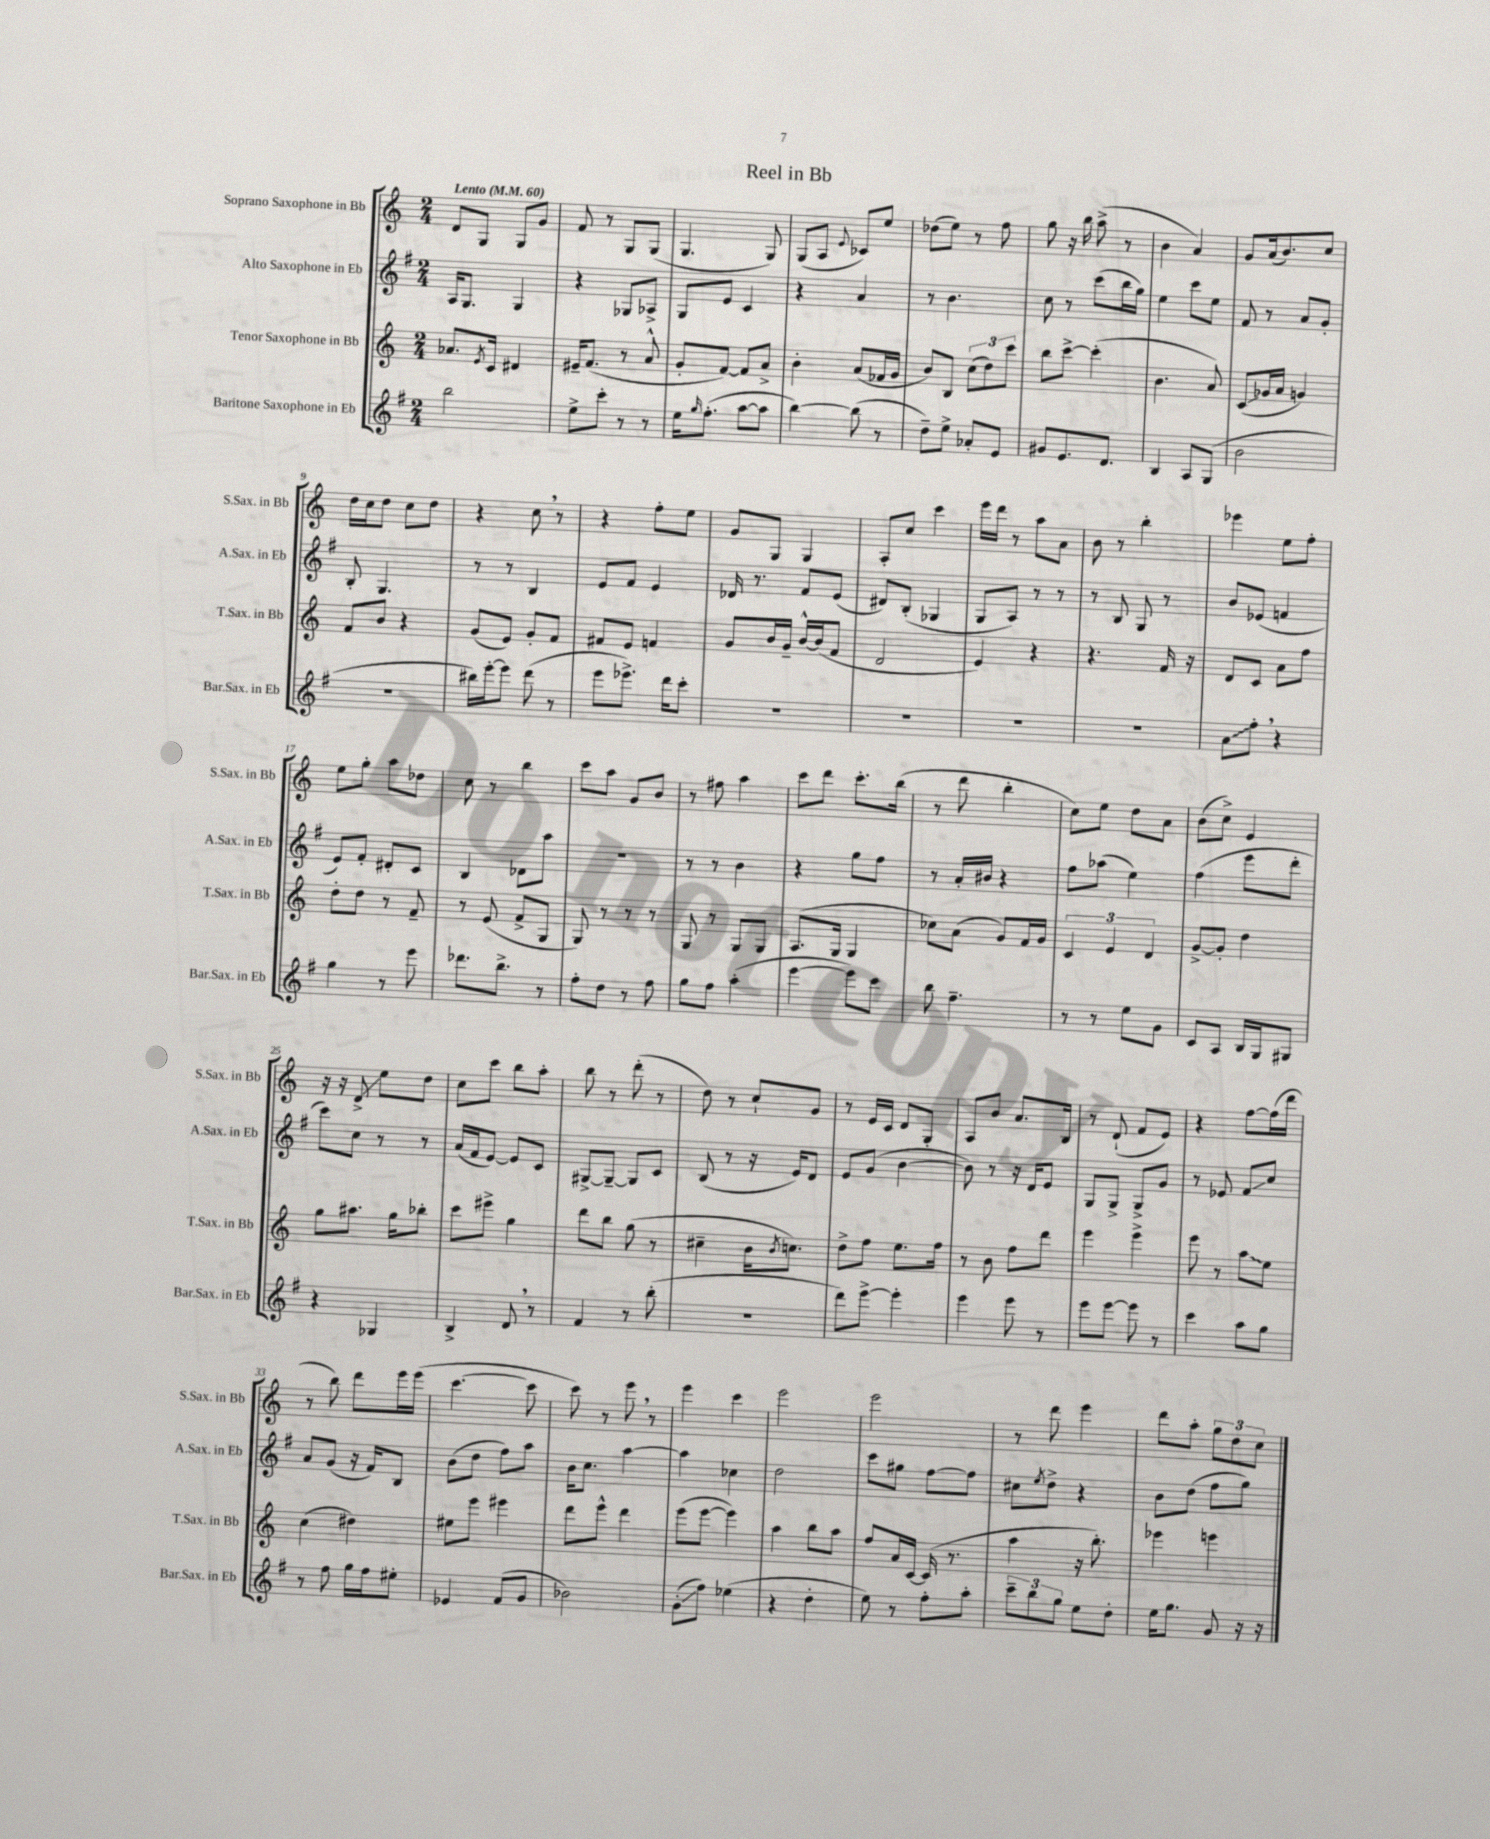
\header { title = "Reel in Bb" }
<<
\new StaffGroup <<
\new Staff = "s0" \with { instrumentName = "Soprano Saxophone in Bb" shortInstrumentName = "S.Sax. in Bb" } {
    \clef treble \key c \major \numericTimeSignature \time 2/4 \tempo "Lento" 4 = 60
    d'8 g8 g8 g'8 |
    f'8 r8 g8 g8( |
    g4. g8) |
    g8( a8 \appoggiatura { e'8 } ces'8) e''8 |
    des''8( e''8) r8 f''8 |
    g''8 r16 b''16 a''8->( r8 |
    b'4 a'4) |
    g'8 a'16( b'8.) c''8 |
    d''16 c''16 d''8 c''8 d''8 |
    r4 c''8 \breathe r8 |
    r4 f''8-. e''8 |
    g'8 g8 g4 |
    a8-. c''8 c'''4 |
    e'''16 d'''16 r8 a''8 a'8 |
    b'8 r8 b''4-. |
    ees'''4 e''8 f''8-. |
    e''8 g''8-. a''8 des''8 |
    c''8 r8 b''4 |
    c'''8 a''8 g'8 b'8 |
    r8 fis''8 a''4 |
    c'''8 d'''8 c'''8.-. b''16( |
    r8 d'''8 b''4-. |
    c''8) e''8 d''8 a'8 |
    b'8( c''8->) e'4 |
    r16 r16 d'8->\glissando e''8 d''8 |
    c''8 c'''8 b''8 a''8-. |
    b''8 r8 d'''8-.( r8 |
    d''8) r8 c''8-! g'8 |
    r8 e'16 c'16 d'8 g8-. |
    a8 b'8 a'8. b16 |
    r8 d'8-!( f'8 e'8) |
    r4 f''8~ f''16( d'''16 |
    r8 b''8) d'''8 e'''16 e'''16( |
    c'''4.~ c'''8 |
    c'''8) r8 e'''8 \breathe r8 |
    e'''4 c'''4 |
    e'''2 |
    e'''2 |
    r8 d'''8 e'''4 |
    d'''8 a''8-. \tuplet 3/2 { g''8 d''8 c''8 } \bar "|." |
}
\new Staff = "s1" \with { instrumentName = "Alto Saxophone in Eb" shortInstrumentName = "A.Sax. in Eb" } {
    \clef treble \key g \major \numericTimeSignature \time 2/4
    a16 g8. g4 |
    r4 ges8 aes8-> |
    g8 e'8 c'4 |
    r4 a'4 |
    r8 b'4. |
    c''8 r8 c'''8( b''16 g''16) |
    e''4 c'''8 e''8 |
    fis'8 r8 a'8 g'8-. |
    b8-. g4. |
    r8 r8 b4 |
    e'8 fis'8 e'4 |
    des'16 r8. fis'8 e'8( |
    dis'8) b8-.( ges4 |
    g8 a8) r8 r8 |
    r8 b8 g8 r8 |
    b'8 ees'8( f'4 |
    e'8) fis'8-. dis'8-. c'8 |
    b4 des'8 a''8 |
    R2 |
    r8 r8 b'4 |
    r4 g''8 fis''8 |
    r8 a'16-. bis'16 r4 |
    fis''8 aes''8( e''4) |
    fis''4( e'''8 d'''8-. |
    c'''8) c''8 r8 r8 |
    a'16( fis'16 e'8~) e'8 c'8 |
    gis8~-> gis8~-- gis8 c'8 |
    b8( r8 r16 e'16) d'8 |
    e'8 g'8( b'4~ |
    b'8) r8 r16 d'16 e'8 |
    g8 g8-> g8-> g'8 |
    r8 ees'8 fis'8\glissando c''8 |
    a'8 g'8( r16 fis'16) b8 |
    b'8( d''8 fis''8) a''8 |
    b'16 c''8. a''4~ |
    a''4 ces''4 |
    d''2 |
    c'''8 gis''8 fis''8~ fis''8 |
    cis''8 \acciaccatura { e''8 } d''8-> r4 |
    b'8 d''8( fis''8 g''8) \bar "|." |
}
\new Staff = "s2" \with { instrumentName = "Tenor Saxophone in Bb" shortInstrumentName = "T.Sax. in Bb" } {
    \clef treble \key c \major \numericTimeSignature \time 2/4
    aes'8. \acciaccatura { e'8 } c'16 dis'4 |
    eis'16-- f'8.( r8 a'8-^ |
    g'8-. f'8~) f'8 a'8-> |
    b'4-. a'8( fes'16 g'16 |
    b'8) b8 \tuplet 3/2 { c''8( d''8) c'''8 } |
    b''8 c'''8~-> c'''4-.( |
    b'4. a'8) |
    c'8\glissando( ges'16 a'16 g'4) |
    f'8 b'8 r4 |
    g'8( e'8) g'8-. f'8 |
    fis'8 e'8 f'4 |
    g'8 b'16 g'16-- b'16~-^ b'16( f'8 |
    d'2 |
    e'4) r4 |
    r4. f'16 r16 |
    d'8 c'8 a'8 f''8 |
    d''8-. d''8 r8 f'8-- |
    r8 e'8( f'8-> g8 |
    g8) r8 r8 r8 |
    g8 r8 g8 g8 |
    a8.( g16 g4 |
    ces''8) a'8( g'8) f'16 g'16 |
    \tuplet 3/2 { c'4 e'4 d'4 } |
    g'8~-> g'8-. d''4 |
    g''8 ais''8. g''16 bes''8-. |
    c'''8 eis'''8-> g''4 |
    d'''8 b''8 g''8( r8 |
    cis''4-- b'16 \acciaccatura { b'8 } c''8.) |
    d''8-> f''8 e''8. f''16 |
    r8 b'8 f''8 d'''8 |
    e'''4 e'''4-> |
    e'''8 r8 \once \override Glissando.style = #'zigzag a''8\glissando e''8 |
    c''4( dis''4) |
    eis''8 e'''8 eis'''4 |
    d'''8 e'''8-^ d'''4 |
    e'''8( e'''8~ e'''4) |
    a''4 b''8 a''8 |
    f''8 a'16 c'16~ c'16( r8. |
    a''4 r16 b''8.-.) |
    ees'''4 e'''4 \bar "|." |
}
\new Staff = "s3" \with { instrumentName = "Baritone Saxophone in Eb" shortInstrumentName = "Bar.Sax. in Eb" } {
    \clef treble \key g \major \numericTimeSignature \time 2/4
    b''2 |
    e''8-> c'''8-. r8 r8 |
    e''16 \grace { g''16 } fis''8.-.( a''8~ a''8 |
    b''4~) b''8( r8 |
    d''8--) e''8-> aes'8-. e'8 |
    gis'8 e'8. d'8. |
    b4 a8 g8( |
    b'2 |
    R2 |
    bis''16) e'''16~-. e'''8 d'''8( r8 |
    e'''8 ees'''8.->) d'''16 c'''8-. |
    R2 |
    R2 |
    R2 |
    R2 |
    \once \override Glissando.style = #'zigzag a'8\glissando fis''8-. \breathe r4 |
    g''4 r8 e'''8 |
    des'''8. b''8.-> r8 |
    fis''8-. d''8 r8 fis''8 |
    g''8 fis''8 a''4-.( |
    e'''4~ e'''8) c'''8 |
    b''8 fis''4.-- |
    r8 r8 e''8 g'8 |
    c'8 a8 b16 g16 gis8 |
    r4 ges4 |
    b4-> d'8 \breathe r8 |
    fis'4 r8 b''8-.( |
    r2 |
    d'''8) e'''8~-> e'''4-. |
    e'''4 e'''8 r8 |
    e'''8 e'''8~ e'''8 r8 |
    c'''4 a''8 g''8 |
    r8 fis''8 g''16 fis''16 eis''8-. |
    ees'4 fis'8( g'8 |
    bes'2) |
    g'8-.\glissando( fis''8) ees''4( |
    r4 d''4-. |
    e''8) r8 fis''8-. a''8-. |
    \tuplet 3/2 { c'''8-- b''8 g''8 } e''8 d''8-. |
    e''16 g''8. g'8 r16 r16 \bar "|." |
}
>>
>>
